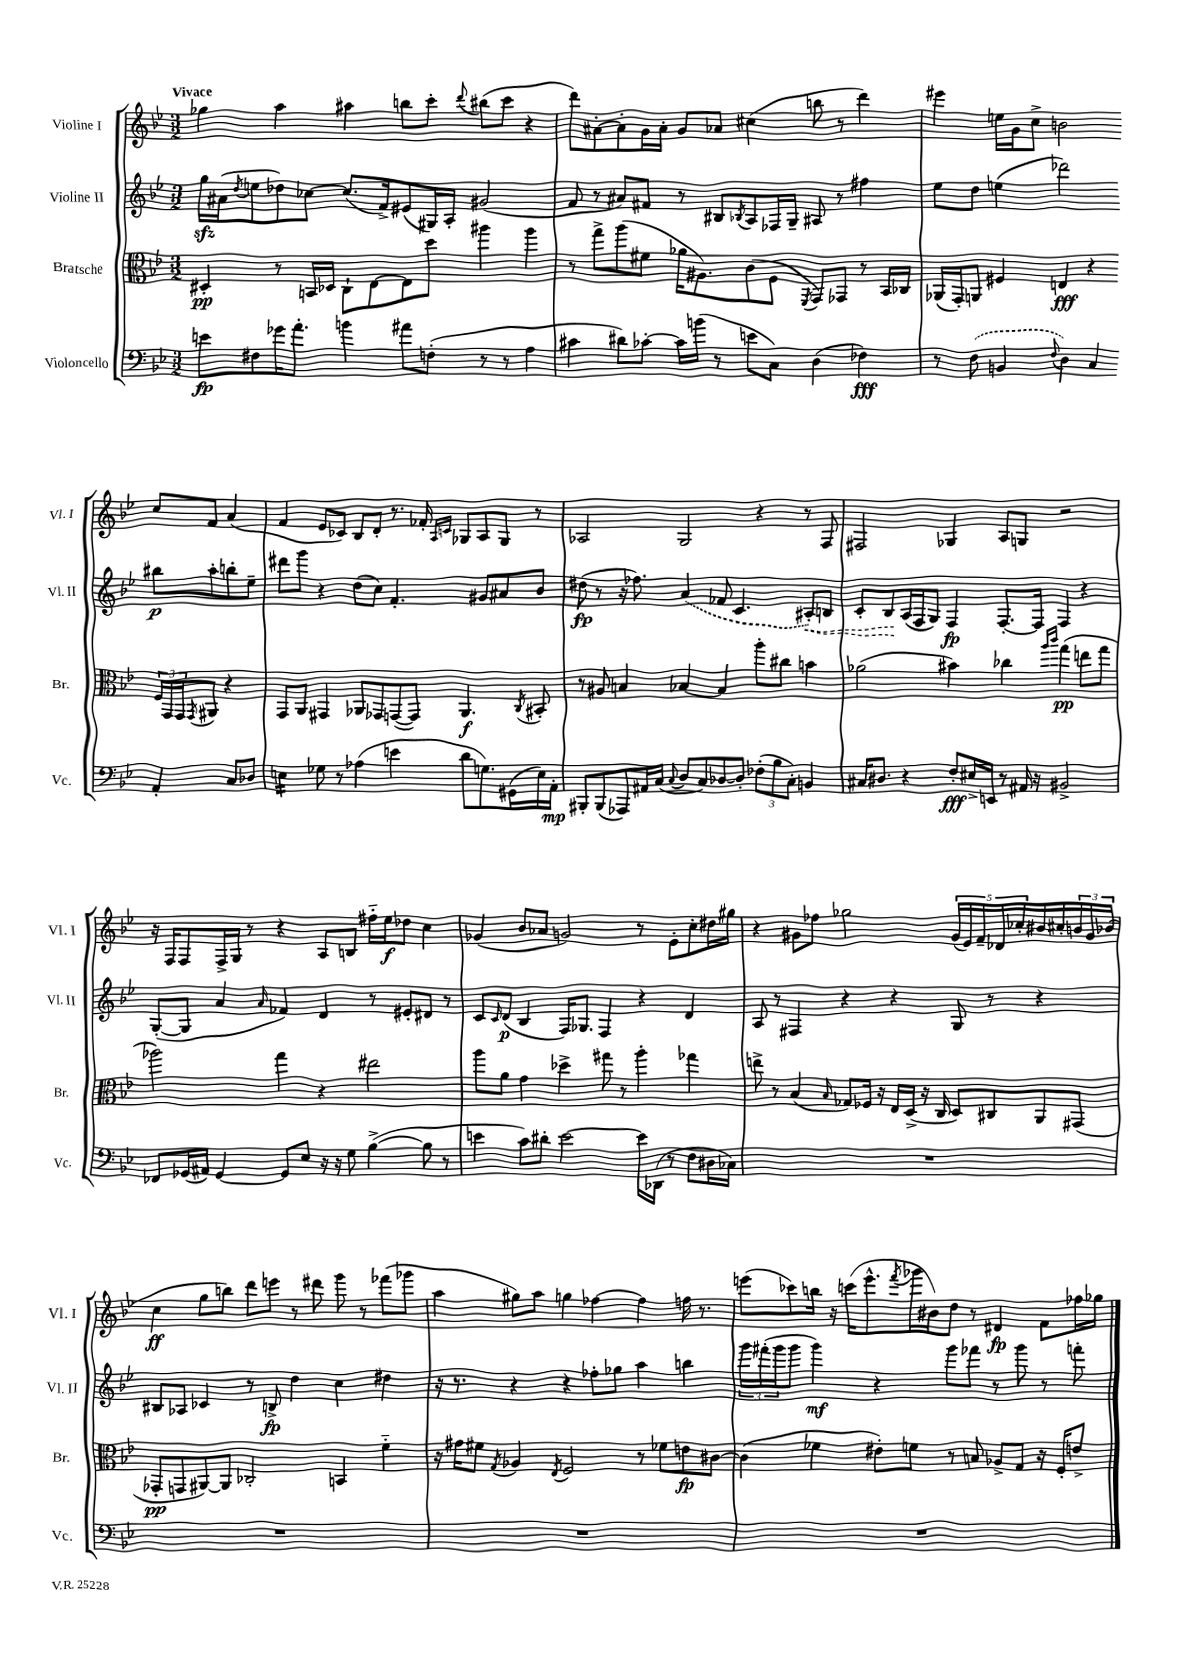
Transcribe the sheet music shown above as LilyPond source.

<<
\new StaffGroup <<
\new Staff = "s0" \with { instrumentName = "Violine I" shortInstrumentName = "Vl. I" } {
    \clef treble \key bes \major \numericTimeSignature \time 3/2 \tempo "Vivace"
    ges''4 a''4 ais''4 b''8 c'''8-. \appoggiatura { d'''8 } bis''8( c'''8 r4 |
    d'''8) ais'8~-. ais'8-. g'16 ais'16-. g'8 aes'8 cis''4( b''8 r8 d'''4) |
    eis'''4 e''16 g'16 c''8-> b'2 c''8 f'8 a'4( |
    f'4 ees'8 ces'8) bes8 d'8-. r8. fes'16-. \grace { a16 c'16 } ges8 a8 ges8 r8 |
    aes2 g2 r4 r8 f8 |
    fis2 ges4 a8 g8 r2 |
    r16 f16 f8 f16-> g16 r8 r4 a8 b8 fis''16-_ ees''16\f des''8 c''4 |
    ges'4( bes'8 aes'8 g'2) r8 ees'8-. c''8-. dis''16 gis''16 |
    r4 gis'8 fes''8 ges''2 \tuplet 5/4 { gis'16( ees'16) f'16-- des'16 ces''16-. } bis'16 cis''16-. \tuplet 3/2 { b'16 gis'16 bes'16( } |
    c''4\ff g''8 b''8) d'''8 e'''8 r8 dis'''8 g'''8 r8 fes'''8( ges'''8 |
    a''4 gis''8) a''8 g''4 fes''4~ fes''4 f''16 r8. |
    e'''8( ces'''8) b''16 r16 c'''16( e'''8.-^ \acciaccatura { f'''8 } ges'''16 bis'16) d''8 r8 dis'4\fp f'8 fes''16 ges''16 \bar "|." |
}
\new Staff = "s1" \with { instrumentName = "Violine II" shortInstrumentName = "Vl. II" } {
    \clef treble \key bes \major \numericTimeSignature \time 3/2
    g''16\sfz ais'16( \acciaccatura { d''8 } e''8 des''8) ces''8~ ces''8.( f'16->) eis'8( gis16) a16-. gis'2( |
    f'8 r8 ais'8) fis'8 r8 bis8 \acciaccatura { bes8 } a8 fes16 g16-- ais8 r8 fis''4 |
    ees''8 d''8 e''4( des'''2) bis''8\p a''8-. b''8-. e''8-- |
    dis'''8 g'''8 r4 d''8( c''8) f'4.-. gis'8 ais'8 bes'8 |
    dis''8\fp( r8 r16 fes''8.) \once \slurDashed a'4( fes'8 c'4. \once \override Hairpin.style = #'dashed-line ais8-.\<) b8 |
    c'8-. bes8\! a16( f16 g8) f4\fp f8.~-. f16 f4 r4 |
    g8~-.( g8 a'4 \grace { a'16 } fes'4) d'4 r8 eis'8-. dis'8 r8 |
    c'8 \grace { c'16 } d'8\p( bes4 f16) ges8. f4 r4 d'4 |
    a8 r8 fis4 r4 r4 g8 r8 r4 |
    bis8 aes8 ces'4 r8 b8->\fp d''4 c''4 dis''4 |
    r16 r8. r4 r4 fes''8-. ges''8 a''4 b''4 |
    \tuplet 3/2 { g'''16 fis'''16-.( g'''16 } g'''8 g'''4\mf) r4 g'''8 fes'''8 r8 g'''8 r8 f'''8-. \bar "|." |
}
\new Staff = "s2" \with { instrumentName = "Bratsche" shortInstrumentName = "Br." } {
    \clef alto \key bes \major \numericTimeSignature \time 3/2
    dis4-.\pp r8 b,16 des16 c8-! ees8~ ees8 d''8 ais''4 ais''4 |
    r8 g''8-> a''8( fis'8 aes'16 ais8.) c'8( f8 \acciaccatura { f,8 } g,8) ges,8 r8 bes,16 ces16 |
    aes,16( g,16-.) a,8 fis4 e4\fff r4 \tuplet 3/2 { fis16 g,16 g,16 } \acciaccatura { g,8 } ais,8 r4 |
    g,8 a,8 gis,4 aes,8 ges,8 g,8~( g,8) aes,4.\f \acciaccatura { c8 } bis,8-. |
    r8 ais8 b4 bes4~ bes4 a''8-. cis''8 b'4 |
    aes'2( bis'4) ces''4 \grace { a''16 c'''16 } g''4\pp( e''8 g''8 |
    aes''2) g''4 r4 eis''2 |
    a''8 a'8 g'4 des''4-> gis''8 r8 a''4-. ges''4 |
    e''8-> r8 bes4( \grace { bes16 } ges8) fes16 r16 ees16 d16->( r16 c16 d8) cis8 a,8 gis,8( |
    ges,8-.\pp g,8 ais,8~) ais,8 ces2-. b,4 f'4-_ |
    r16 gis'16 fis'8 \acciaccatura { g8 } aes4 \acciaccatura { ees8 } f2 r8 fes'8 e'8\fp cis'8~ |
    cis'4( fes'4 eis'8-.) f'8 r8 b8 aes8-> g8 r16 f16-. e'8-> \bar "|." |
}
\new Staff = "s3" \with { instrumentName = "Violoncello" shortInstrumentName = "Vc." } {
    \clef bass \key bes \major \numericTimeSignature \time 3/2
    e'8\fp fis8 ges'16 a'8.-. b'4 ais'8 f8-.( r8 r8 a4 |
    cis'4 dis'8) ces'8~-. ces'16 b'16( r8 e'8 c8) d4( fes4\fff) |
    r8 \once \slurDashed f8( b,4 \appoggiatura { f8 } d4) c4 a,4-. c8 des8 |
    e4:16 ges8 r8 aes4( e'4 d'8 g8.) gis,16( e16) a,16-.\mp |
    bis,,8-. bis,,8( aes,,8) ais,16 c16( \appoggiatura { c8 } d8 c8) des8~ des8-. \tuplet 3/2 { fes8-.( bes8 c8-.) } b,4 |
    cis16 dis8. r4 f8-.\fff eis16-> e,16 r8 ais,16 r16 bis,2-> |
    fes,8 ges,16( ais,16) ges,4~ ges,8 ees8 r16 r16 g8 bes4~->( bes8 r8 |
    e'4 c'8) dis'8-. e'2~ e'16 des,16( r8 f8 dis16 ces16) |
    R1. |
    R1. |
    R1. |
    R1. \bar "|." |
}
>>
>>
\layout { \context { \Score \remove "Bar_number_engraver" } }
